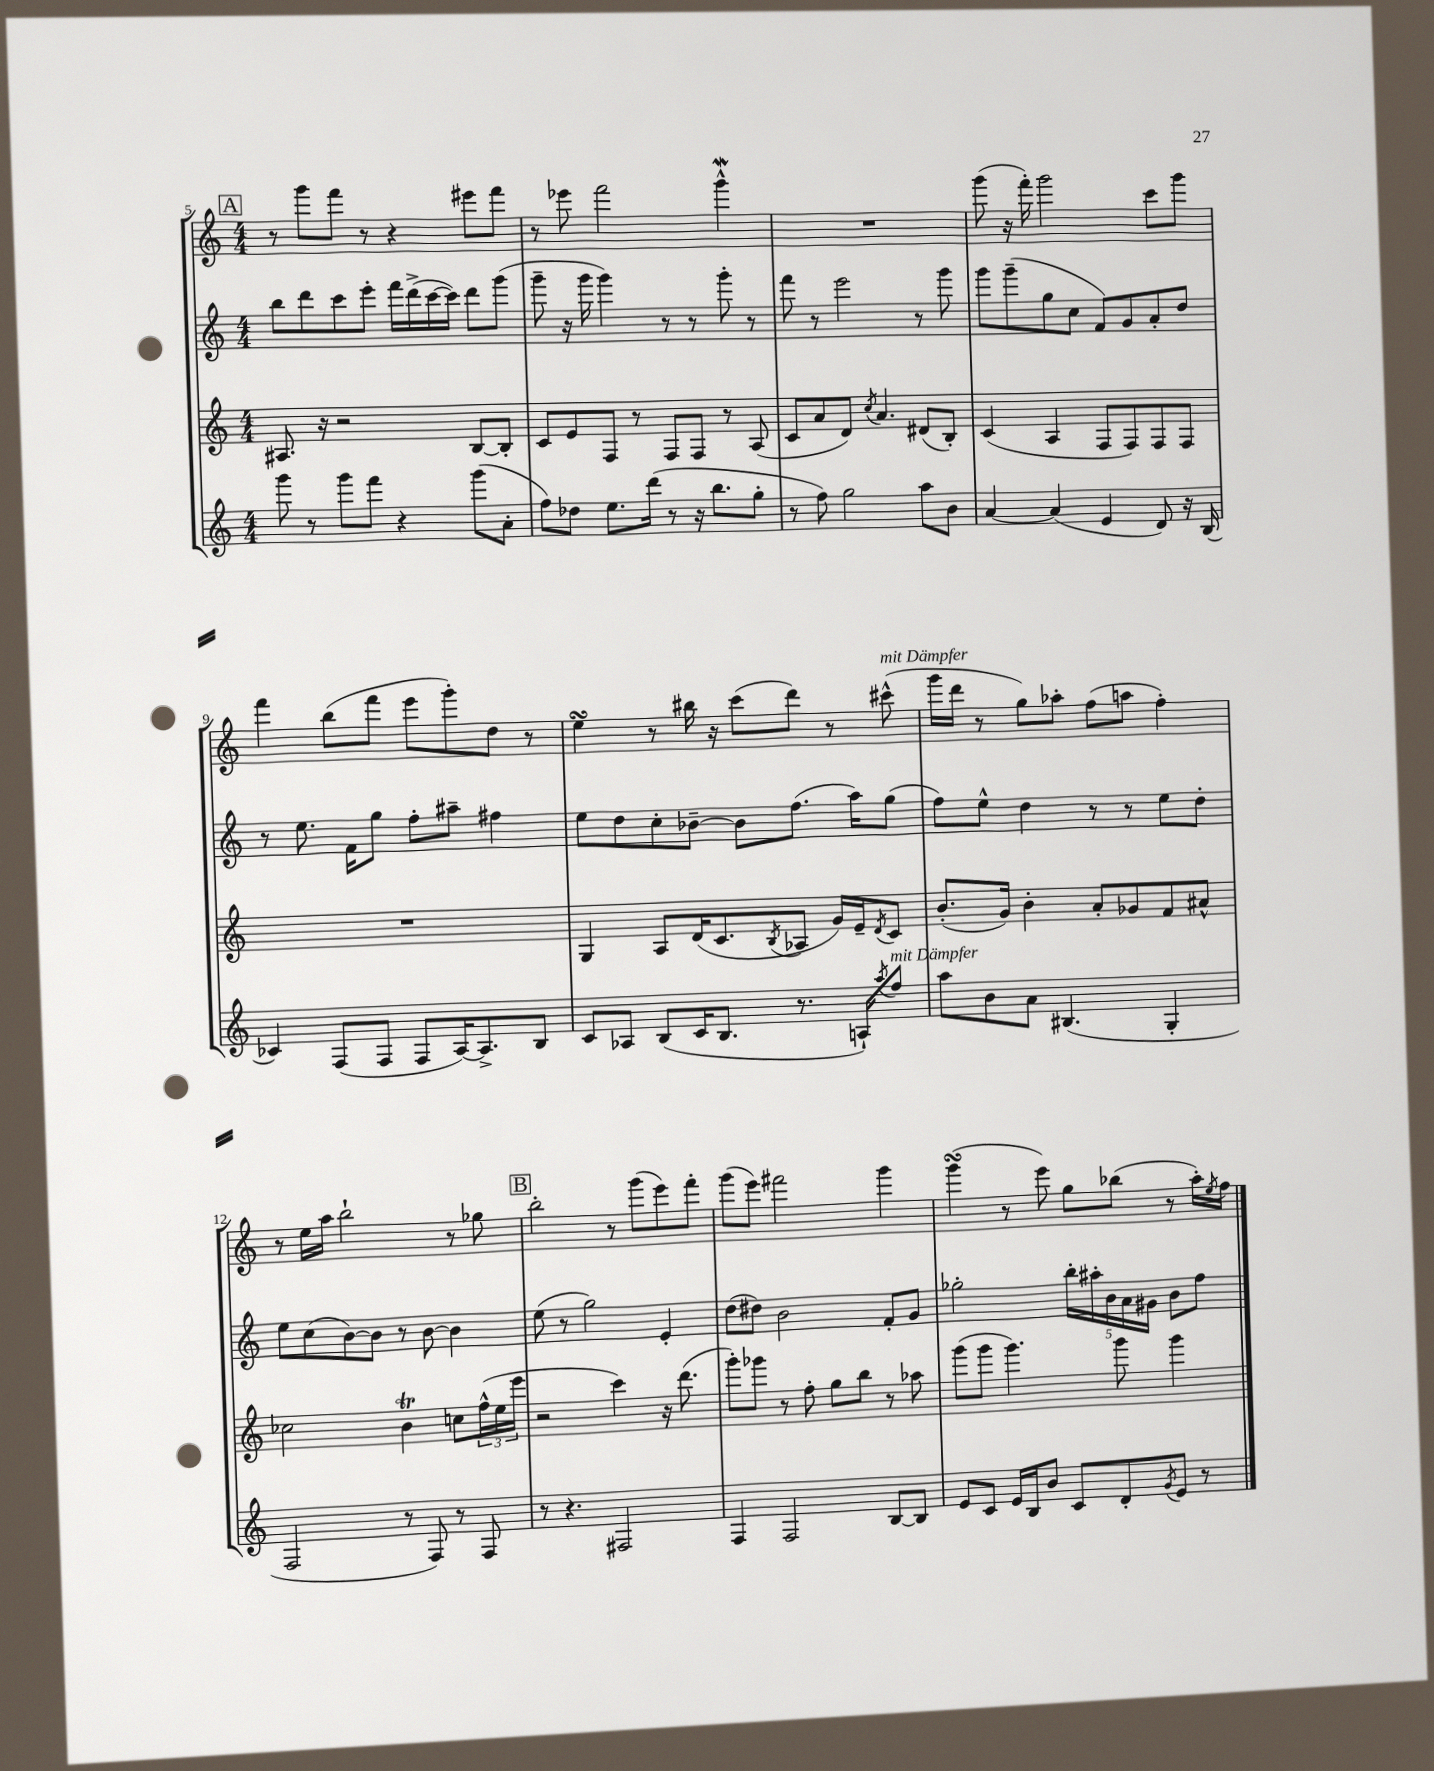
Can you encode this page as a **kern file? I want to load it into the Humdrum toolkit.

**kern	**kern	**kern	**kern
*staff4	*staff3	*staff2	*staff1
*clefG2	*clefG2	*clefG2	*clefG2
*k[]	*k[]	*k[]	*k[]
*M4/4	*M4/4	*M4/4	*M4/4
8ggg	8.A#	8bb	8r
8r	.	8ddd	8ggg
.	16r	.	.
8ggg	2r	8ccc	8fff
8fff	.	8eee'	8r
4r	.	16fff	4r
.	.	(16ddd^	.
.	.	[16ccc	.
.	.	16ccc])	.
(8ggg	[8B	8ddd	8eee#
8a'	8B']	(8ggg	8fff
=	=	=	=
8ff)	8c	8ggg~	8r
8dd-	8e	16r	8eee-
.	.	16ggg	.
8.ee	8F	4ggg)	2fff
.	8r	.	.
(16ddd	.	.	.
8r	8F	8r	.
16r	8F	8r	.
8.bb	.	.	.
.	8r	8ggg'	4ggg^^
8gg'	(8A	8r	.
=	=	=	=
8r	8c	8fff	1r
8ff)	8a	8r	.
2gg	8d)	2eee	.
.	8qcc	.	.
.	4.a	.	.
8aa	(8d#	8r	.
8b	8B')	8ggg	.
=	=	=	=
[4a	(4c	8ggg	(8ggg
.	.	(8ggg~	16r
.	.	.	16fff')
(4a]	4A	8gg	2ggg
.	.	8cc	.
4e	8F	8f)	.
.	8F)	8g	.
8d)	8F	8a'	8ccc
16r	8F	8dd	8ggg
(16B	.	.	.
=	=	=	=
4c-)	1r	8r	4fff
.	.	8.ee	.
(8F	.	.	(8bb
.	.	16f	.
8F	.	8gg	8fff
8F	.	8ff'	8eee
[16A)	.	8aa#~	8ggg')
8.A^]	.	.	.
.	.	4ff#	8dd
8B	.	.	8r
=	=	=	=
8c	4G	8ee	4ee
8A-	.	8dd	.
(8B	8A	8cc'	8r
16c	(16d	[8b-~	16bb#
8.B	8.c	.	16r
.	.	8b-]	(8ccc
.	8qB	.	.
8.r	8A-	(8.ff	8ddd)
.	16g)	.	8r
16A`)	16e~	16aa)	.
8qaa	8qd	.	.
8ff	8c	(8gg	(8ccc#^^
=	=	=	=
8aa	(8.b'	8ff)	16ggg
.	.	.	16ddd
8b	.	8ee^^	8r
.	16g)	.	.
8a	4b'	4dd	8gg)
(4.B#	.	.	8aa-'
.	8a'	8r	(8ff
.	8g-	8r	8aa
4G'	8f	8ee	4ff')
.	8a#^^	8dd'	.
=	=	=	=
2F	2cc-	8ee	8r
.	.	(8cc	16ee
.	.	.	16aa
.	.	[8b)	2bb`
.	.	8b]	.
8r	4b	8r	.
8F)	.	[8b	.
8r	8cc	4b]	8r
8F	(24ff^^	.	8gg-
.	24ee	.	.
.	24eee	.	.
=	=	=	=
8r	2r	(8ee	2bb'
4.r	.	8r	.
.	.	2gg)	.
2F#	4ccc)	.	8r
.	.	.	(8ggg
.	16r	4e'	8eee)
.	(8.ddd	.	.
.	.	.	8fff'
=	=	=	=
4F	8ggg')	(8dd	(8ggg
.	8ggg-	8dd#)	8eee)
2F	8r	2b	2fff#
.	8ff'	.	.
.	8gg	.	.
.	8bb	.	.
[8B	8r	8f'	4ggg
8B]	8aa-	8g	.
=	=	=	=
8e	(8ggg	2gg-'	(4ggg
8c	8ggg	.	.
16e	4.ggg)	.	8r
16B	.	.	.
8b	.	.	8eee)
8c	.	20bb'	8gg
.	.	20aa#'	.
.	.	20b	.
8d'	8ggg	.	(8bb-
.	.	20a	.
.	.	20g#	.
8qg	.	.	.
8e	4ggg	8b	8r
8r	.	8ff	16aa')
.	.	.	8qee
.	.	.	16ff
==	==	==	==
*-	*-	*-	*-
